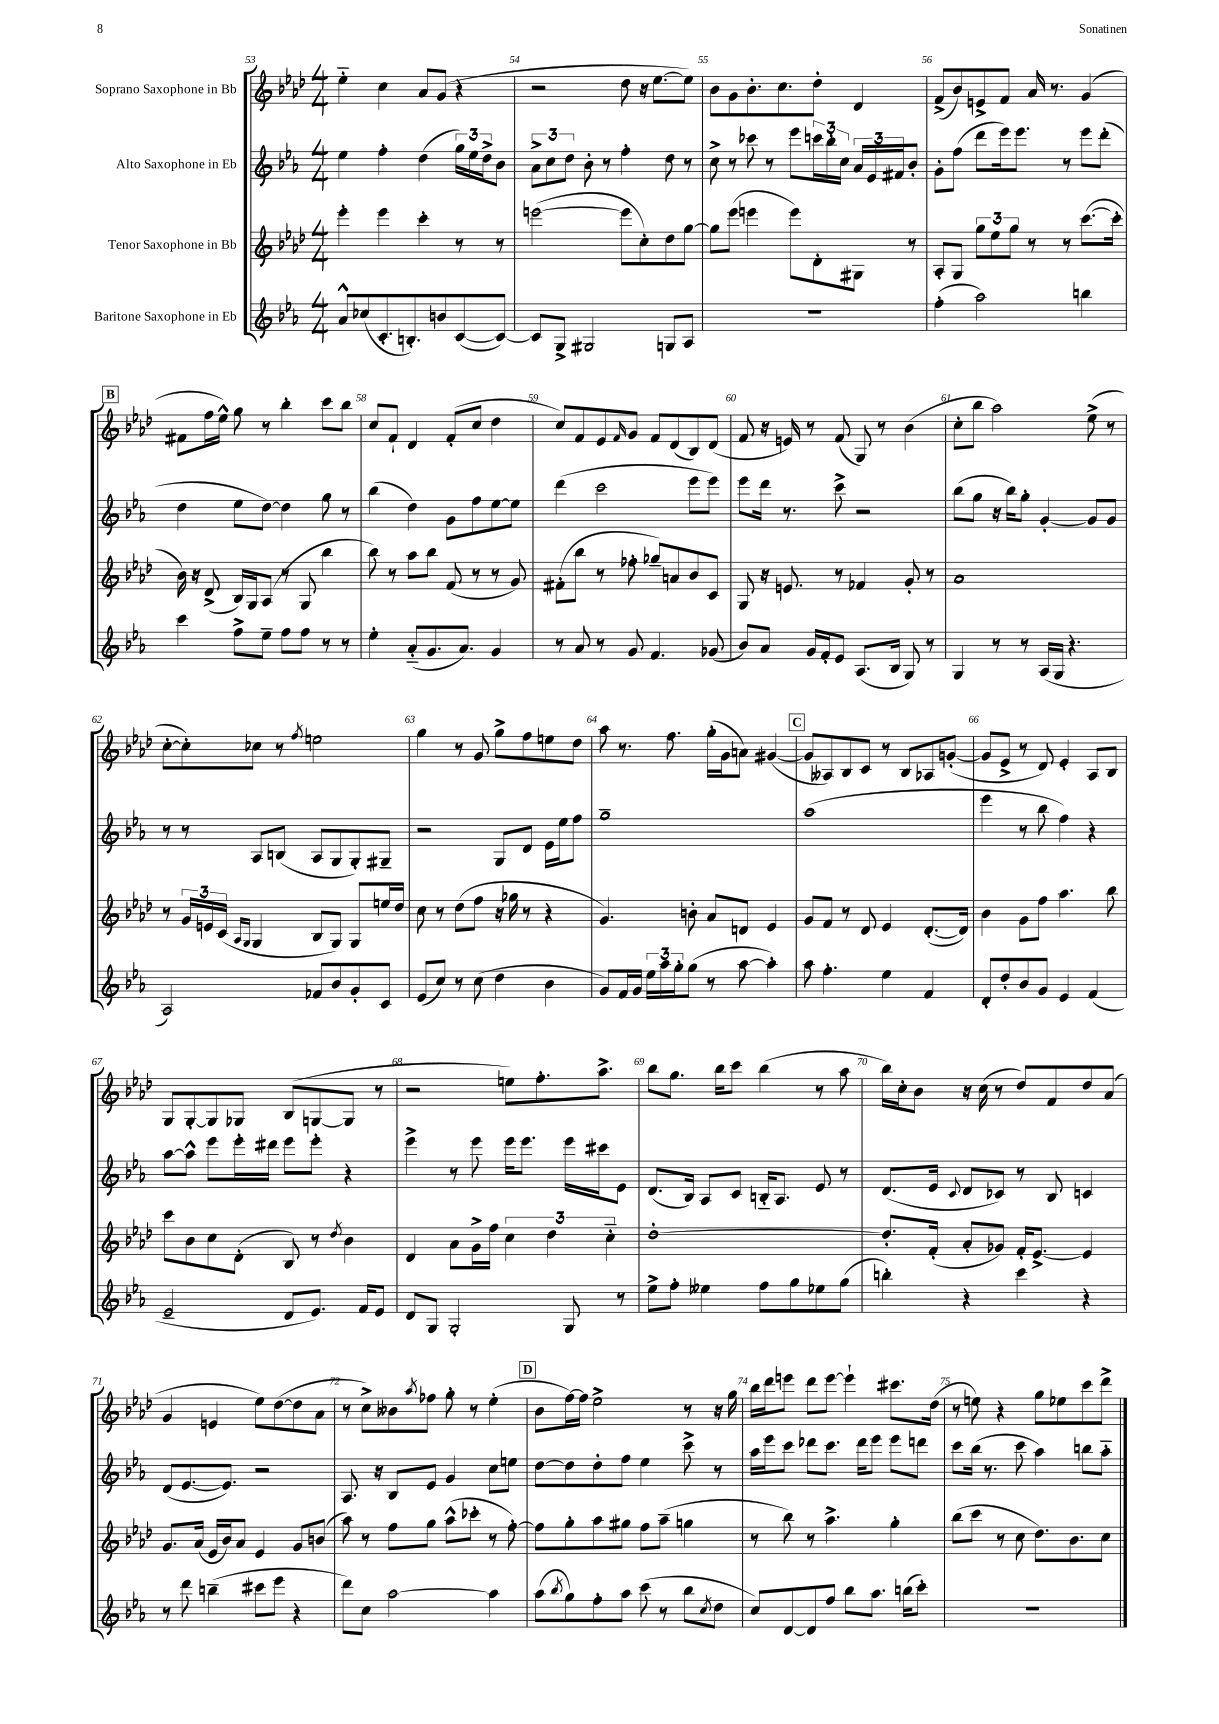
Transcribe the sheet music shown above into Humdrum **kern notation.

**kern	**kern	**kern	**kern
*staff4	*staff3	*staff2	*staff1
*clefG2	*clefG2	*clefG2	*clefG2
*k[b-e-a-]	*k[b-e-a-d-]	*k[b-e-a-]	*k[b-e-a-d-]
*M4/4	*M4/4	*M4/4	*M4/4
8a-^^	4eee-'	4ee-	4ee-'~
(8cc-	.	.	.
8.c'	4eee-	4ff'	4cc
8.B')	.	.	.
.	4ccc'	(4dd	8a-
8b	.	.	(8g
([8c	8r	24gg)	4r
.	.	24ee-	.
.	.	24dd^	.
8c_)	8r	8b-	.
=	=	=	=
8c]	([2eee	12a-^	2r
.	.	12cc	.
8G^	.	.	.
.	.	12dd	.
2G#	.	8b-'	.
.	.	8r	.
.	8eee]	4ff'	8dd-
.	8cc')	.	16r
.	.	.	[8.ee-
8G	8dd-	8dd	.
8A-	[8gg	8r	8ee-])
=	=	=	=
1r	8gg]	8cc^	8b-
.	(8eee-	8r	8g
.	4eee	8ccc-	8.b-'
.	.	8r	.
.	.	.	8.cc
.	8eee)	8eee-	.
.	8d-'	24ccc	8dd-'
.	.	24bb-'	.
.	.	24cc	.
.	8G#	24a-	4d-
.	.	24e-	.
.	.	24f#	.
.	8r	8b-'	.
=	=	=	=
(4ff'	8A-'	8g'	(8f^
.	8G	(8ff	8b-)
2aa-)	12gg	8ddd	8e^
.	12ee-	.	.
.	.	16eee-)	8f
.	12gg	.	.
.	.	8.eee-	.
.	8r	.	16a-
.	.	.	8.r
.	8r	8r	.
4bb	([8.ccc	8eee-	(4g
.	.	(8ddd'	.
.	16ccc']	.	.
=	=	=	=
4ccc	16b-)	4dd	8f#
.	16r	.	.
.	(8d-^	.	16ff
.	.	.	16ee-^^)
8ff^	16B-)	8ee-	8gg
.	16G	.	.
8ee-~	(8A-	[8dd)	8r
8ff	8r	4dd]	4bb-'
8ff	8G	.	.
8r	4bb-	8gg	8ccc
8r	.	8r	8bb-
=	=	=	=
4ee-'	8bb-)	(4bb-	8cc
.	8r	.	8f`
(8a-'~	8aa-	4dd)	4d-
8.g	8bb-	.	.
.	(8f	8g	(8f'
8.a-)	.	.	.
.	8r	8ff	8cc
4g	8r	[8ee-	4dd-
.	8g)	8ee-]	.
=	=	=	=
8r	(8f#'	(4ddd	8cc)
8a-	8bb-	.	8f
8r	8r	2ccc	8e-
.	.	.	16qqf
8g	8ff-'	.	8g
4.f	8gg-~)	.	8f
.	8a	.	(8d-
.	8b-	8eee-	8B-)
(8g-	8c	8eee-)	(8d-
=	=	=	=
8b-)	8G	8eee-	8f
8a-	16r	16ddd	16r
.	8.e	8.r	16e)
16g	.	.	8r
16f'	.	.	.
8e-	8r	8ccc^	(8f
(8.A-	4f-	2r	8G)
.	.	.	8r
16B-	.	.	.
8G)	8g'	.	(4b-
8r	8r	.	.
=	=	=	=
4G	1a-	(8bb-	8cc'
.	.	8gg	8bb-
8r	.	16r	2aa-)
.	.	16bb-)	.
8r	.	8gg'	.
(16A-	.	[4g'	.
16G	.	.	.
4.r	.	.	.
.	.	8g]	(8ee-^
.	.	8g	8r
=	=	=	=
2A-)	8r	8r	[8cc'
.	24g	8r	8cc'])
.	24e	.	.
.	(24c	.	.
.	16qqA-	.	.
.	16qqG	.	.
.	4G	8A-	8cc-
.	.	(8B	8r
.	.	.	8qff
8f-	8B-	8A-	2ee
8b-	8G)	8G	.
8g'	8G	8G')	.
8c	16ee	8G#~	.
.	16dd-	.	.
=	=	=	=
(8e-	8cc	2r	4gg
8cc)	8r	.	.
8r	(8dd-	.	8r
(8cc	8ff	.	8g
4dd	16r	8G	8gg^
.	16gg-	.	.
.	8r	8d	8ff
4b-	4r	16e-	8ee
.	.	16ee-	.
.	.	8ff	8dd-
=	=	=	=
8g)	4.g)	1gg~	8aa-
16f	.	.	8.r
16g	.	.	.
24ee-	.	.	.
24aa-	.	.	.
.	.	.	8.ff
24gg'	.	.	.
(8gg	8b'	.	.
8r	8a-	.	(16gg'
.	.	.	16g
[8aa-	8d	.	8a)
4aa-'])	4e-	.	([4g#
=	=	=	=
8aa-	8g	(1aa-	8g#]
4.ff'	8f	.	8A--)
.	8r	.	8B-
.	8d-	.	8c
4ee-	4e-	.	8r
.	.	.	8B-
4f	([8.d-'	.	8A-
.	.	.	([8g'
.	16d-])	.	.
=	=	=	=
8d'	4b-	4eee-	8g]
8dd'	.	.	8e-^
8b-	8g	8r	8r
8g	8ff	8bb-	8d-)
4e-	4.aa-	4ff)	4e-'
(4f	.	4r	8A-
.	8bb-	.	8B-
=	=	=	=
2e-~	8ccc	[8aa-	8G
.	8b-	8aa-^^]	[8G'
.	8cc	8eee-	8G]
.	(8d-'	16eee-'	8G-
.	.	16ddd#	.
8d	8B-)	8eee-	(8B-
8.e-)	8r	8eee-'	[8G
.	8qdd-	.	.
.	4b-	4r	8G]
16f	.	.	.
8e-	.	.	8r
=	=	=	=
8d	4d-	4eee-^	2r
8G	.	.	.
2G'	8a-	8r	.
.	16g^	8eee-	.
.	16ff	.	.
.	6cc	16eee-	8ee)
.	.	8.eee-	.
.	.	.	8.ff'
.	6dd-	.	.
8G	.	16eee-	.
.	.	16ccc#	8.aa-^
.	6cc'~	.	.
8r	.	8e-	.
=	=	=	=
8ee-^	[1dd-'	(8.d	8bb-
8ff'	.	.	8.gg
.	.	16B-)	.
4ee--	.	8A-	.
.	.	.	16bb-
.	.	8c	8ccc
8ff	.	16B'~	(4bb-
.	.	8.A-	.
8gg	.	.	.
8ee-	.	8e-	8r
(8gg	.	8r	8aa-
=	=	=	=
4bb')	8.dd-']	(8.d	16bb-)
.	.	.	16cc'
.	.	.	8b-
.	(16f'	16e-	.
.	.	8qqc	.
4r	8a-'	8d	16r
.	.	.	(16cc
.	8g-)	8c-)	8r
4ccc	16f'	8r	8dd-)
.	[8.e-^	.	.
.	.	8B-	8f
4r	4e-]	4c	8dd-
.	.	.	(8a-
=	=	=	=
8r	8.g	(8d	4g
8ddd	.	[8.e-	.
.	(16a-	.	.
(4bb~	16e-	.	4e
.	16b-)	8.e-])	.
.	8a-	.	.
8ccc#	4e-	2r	8ee-)
8eee-	.	.	([8dd-
4r	8g	.	8dd-]
.	(8b	.	8a-
=	=	=	=
8ddd)	8aa-)	8.A-	8r
8cc	8r	.	8cc^)
.	.	16r	.
[2aa-	8ff	8B-	8b--
.	.	.	8qaa-
.	8gg	8e-	8ff-
.	(8aa-^^	4g	8gg'
.	8ccc-'	.	8r
4aa-]	8r	8cc	(4ee-'
.	[8ff')	8ee	.
=	=	=	=
(8aa-	8ff]	[8dd	8b-
8qbb-	.	.	.
8gg)	8gg'	8dd]	[16ff)
.	.	.	16ff]
8ff'	8aa-	8dd'	2ee-^
8aa-	8gg#	8ff	.
(8ccc	8ff	4ee-	.
8r	(8aa-~	.	.
8bb-	4gg	8ccc^	8r
8qcc	.	.	.
8dd	.	8r	16r
.	.	.	16gg
=	=	=	=
8cc)	8r	16aa-	16bb-
.	.	16eee-	16ddd-
[8d	8bb-)	8ccc	8eee
8d]	8r	8ddd-	8ddd-
8ff	4.aa-^	8.ccc	[8eee
8bb-	.	.	4eee`]
.	.	16ddd-	.
8.aa-	.	8eee-	.
.	4gg'	8eee-	8.ccc#
(16bb	.	.	.
8ccc')	.	8ddd	.
.	.	.	(16dd-
=	=	=	=
1r	(8bb-	8ccc	8r
.	8ccc	(16bb-	8ee)
.	.	8.r	.
.	8r	.	4r
.	8cc	8ccc	.
.	8.dd-)	4aa-)	8gg
.	.	.	8ee-
.	8.b-	.	.
.	.	8bb	8ccc
.	8cc	8aa-'~	8ddd-^
==	==	==	==
*-	*-	*-	*-
